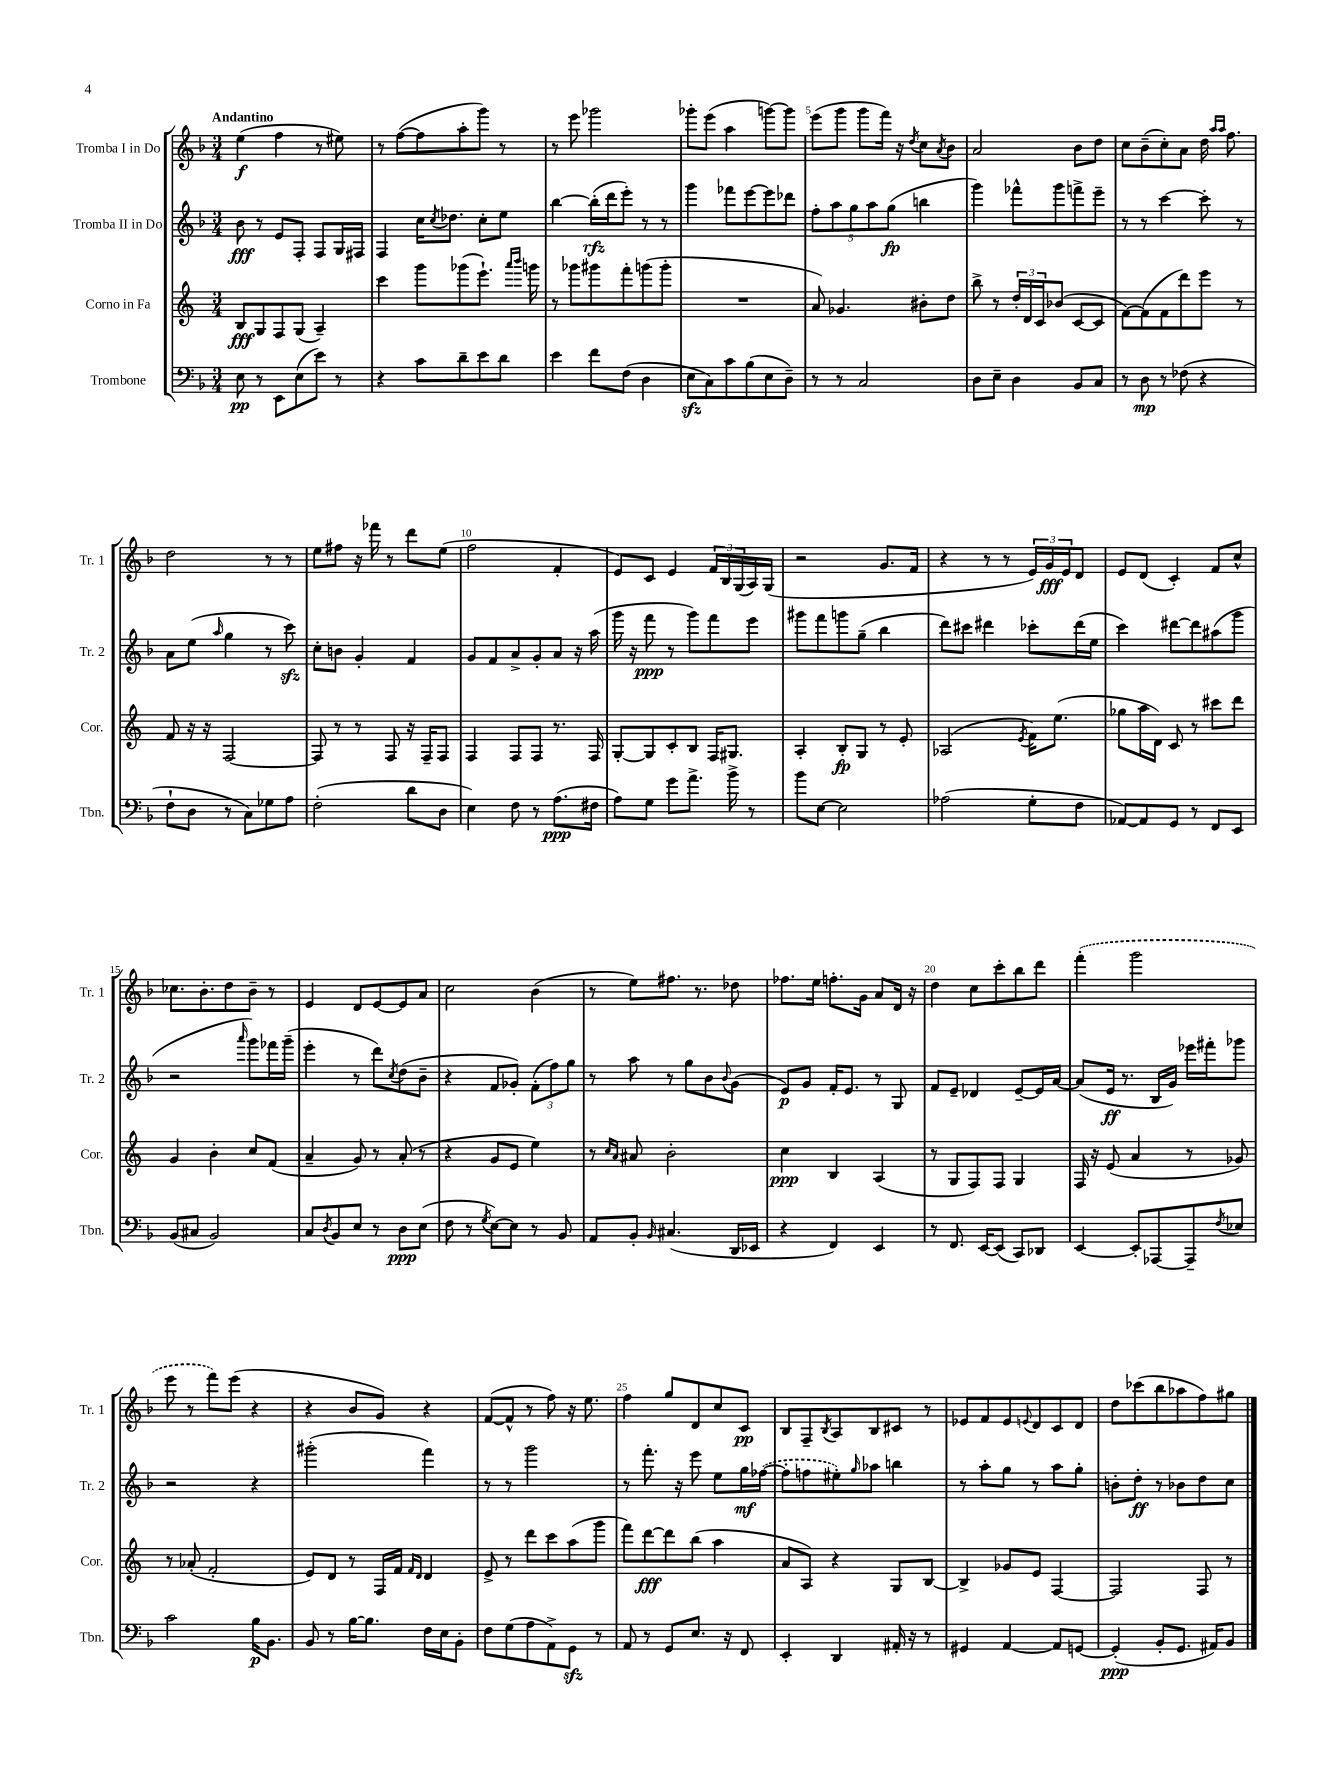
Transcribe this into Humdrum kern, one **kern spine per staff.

**kern	**dynam	**kern	**dynam	**kern	**dynam	**kern	**dynam
*part4	*part4	*part3	*part3	*part2	*part2	*part1	*part1
*staff4	*staff4	*staff3	*staff3	*staff2	*staff2	*staff1	*staff1
*I"Trombone	*	*I"Corno in Fa	*	*I"Tromba II in Do	*	*I"Tromba I in Do	*
*I'Tbn.	*	*I'Cor.	*	*I'Tr. 2	*	*I'Tr. 1	*
*clefF4	*	*clefG2	*	*clefG2	*	*clefG2	*
*k[b-]	*	*k[]	*	*k[b-]	*	*k[b-]	*
*M3/4	*	*M3/4	*	*M3/4	*	*M3/4	*
=1	=1	=1	=1	=1	=1	=1	=1
!	!	!	!	!	!	!LO:TX:a:B:t=Andantino	!
8E\	pp	8B/L	fff	8b-\	fff	(4ee\	f
8r	.	8G/	.	8r	.	.	.
8EE\L	.	8F/	.	8e/L	.	4ff\	.
(8E\	.	(8G/J	.	8F'/J	.	.	.
8e\J)	.	4A~/)	.	8F/L	.	8r	.
8r	.	.	.	16G/L	.	8ee#X\)	.
.	.	.	.	16F#X/JJ	.	.	.
=2	=2	=2	=2	=2	=2	=2	=2
4r	.	4ccc\	.	4F/	.	8r	.
.	.	.	.	.	.	([8ff\L	.
8c\L	.	8ggg\L	.	16cc\KL	.	8ff\]	.
.	.	.	.	8qcc/	.	.	.
.	.	.	.	8.dd-X\J	.	.	.
8d~\	.	(8ggg-X\	.	.	.	8aa'\	.
8e\	.	8.eee`\J)	.	8cc'\L	.	8ggg\J)	.
8d\J	.	.	.	8ee\J	.	8r	.
.	.	16qqaaa/LL	.	.	.	.	.
.	.	16qqbbb/JJ	.	.	.	.	.
.	.	16gggn\	.	.	.	.	.
=3	=3	=3	=3	=3	=3	=3	=3
4e\	.	8r	.	[4bb-\	.	8r	.
.	.	8ggg-X\L	.	.	.	8eee\	.
8f\L	.	8ggg#X\	.	(16bb-'\LL]	rfz	2ggg-X\	.
.	.	.	.	16ddd\J	.	.	.
(8F\J	.	8fff'\	.	8eee'\J)	.	.	.
4D\	.	(8gggn\	.	8r	.	.	.
.	.	8ggg'\J	.	8r	.	.	.
=4	=4	=4	=4	=4	=4	=4	=4
8Ezz\L	.	2.r	.	4ggg\	.	8ggg-X'\L	.
8C\)	.	.	.	.	.	(8eee\J	.
8c\	.	.	.	8fff-X\L	.	4aa\	.
(8B-\	.	.	.	[8eee\	.	.	.
8E\	.	.	.	8eee\]	.	[8gggn\L)	.
8D~\J)	.	.	.	8ddd-X\J	.	8ggg\J]	.
=5	=5	=5	=5	=5	=5	=5	=5
8r	.	8a/)	.	10ff'\L	.	(8eee\L	.
.	.	.	.	10aa\	.	.	.
8r	.	4.g-X/	.	.	.	8ggg\J	.
.	.	.	.	10gg\	.	.	.
2C/	.	.	.	.	.	8ggg\L	.
.	.	.	.	10aa\	.	.	.
.	.	.	.	.	.	16fff\Jk)	.
.	.	.	.	(10gg\J	fp	.	.
.	.	.	.	.	.	16r	.
.	.	.	.	.	.	8qdd/	.
.	.	8b#X'\L	.	4bbn\	.	8cc\L	.
.	.	.	.	.	.	8qa/	.
.	.	8dd\J	.	.	.	8b-\J	.
=6	=6	=6	=6	=6	=6	=6	=6
8D\L	.	8bb^\	.	4ggg\)	.	2a/	.
8E~\J	.	8r	.	.	.	.	.
4D\	.	24dd'/LL	.	8fff-X^^\L	.	.	.
.	.	24d/	.	.	.	.	.
.	.	24c/J	.	.	.	.	.
.	.	(8b-X/J	.	8ggg\	.	.	.
8BB-/L	.	[8c/L	.	8fffn^\	.	8b-\L	.
8C/J	.	8c/J]	.	8eee~\J	.	8dd\J	.
=7	=7	=7	=7	=7	=7	=7	=7
8r	.	[8f\L)	.	8r	.	8cc\L	.
8D\	mp	(8f\]	.	8r	.	(8b-~\	.
8r	.	8f\	.	[4ccc\	.	8cc'\)	.
(8F-X\	.	8ddd\)	.	.	.	8a\J	.
4r	.	8eee\J	.	8ccc'\]	.	16dd\	.
.	.	.	.	.	.	16qqaa/LL	.
.	.	.	.	.	.	16qqaa/JJ	.
.	.	.	.	.	.	8.ff\	.
.	.	8r	.	8r	.	.	.
!!LO:LB:g=z
=8	=8	=8	=8	=8	=8	=8	=8
8F`\L	.	8f/	.	8a\L	.	2dd\	.
8D\J	.	16r	.	(8ee\J	.	.	.
.	.	16r	.	.	.	.	.
.	.	.	.	16qqaa/	.	.	.
8r	.	[2F/	.	4gg\	.	.	.
8C\L)	.	.	.	.	.	.	.
8G-X\	.	.	.	8r	.	8r	.
8A\J	.	.	.	8ccczz\)	.	8r	.
=9	=9	=9	=9	=9	=9	=9	=9
(2F'\	.	8F/]	.	8cc'\L	.	8ee\L	.
.	.	8r	.	8bn\J	.	8ff#X\J	.
.	.	8r	.	4g'/	.	16r	.
.	.	.	.	.	.	16fff-X\	.
.	.	8F/	.	.	.	8r	.
8d\L	.	16r	.	4f/	.	8ddd\L	.
.	.	16F~/KL	.	.	.	.	.
8D\J	.	8F/J	.	.	.	(8ee\J	.
=10	=10	=10	=10	=10	=10	=10	=10
4E\)	.	4F/	.	8g/L	.	2ff\	.
.	.	.	.	8f/	.	.	.
8F\	.	8F/L	.	8a^/	.	.	.
8r	.	8F/J	.	8g'/	.	.	.
(8.A\L	ppp	8.r	.	8a/J	.	4f'/	.
.	.	.	.	16r	.	.	.
16F#X\Jk	.	16F/	.	(16aa\	.	.	.
=11	=11	=11	=11	=11	=11	=11	=11
8A\L)	.	[8G'/L	.	16ggg\	.	8e/L)	.
.	.	.	.	16r	.	.	.
8G\J	.	8G/]	.	8fff\	ppp	8c/J	.
8g\L	.	8c'/	.	8r	.	4e/	.
8.a^\J	.	8B/J	.	8ggg\L)	.	.	.
.	.	16F/KL	.	8fff\	.	24f/LL	.
.	.	.	.	.	.	24B-/	.
16b-^\	.	8.G#X/J	.	.	.	.	.
.	.	.	.	.	.	(24G/	.
8r	.	.	.	8eee\J	.	16A/)	.
.	.	.	.	.	.	(16G/JJ	.
=12	=12	=12	=12	=12	=12	=12	=12
8b-\L	.	4A'/	.	8ggg#X\L	.	2r	.
[8E\J	.	.	.	8fff\	.	.	.
2E\]	.	8B'/L	fp	8gggn\	.	.	.
.	.	8G/J	.	(8gg~\J	.	.	.
.	.	8r	.	4bb-\	.	8.g/L	.
.	.	8e'/	.	.	.	.	.
.	.	.	.	.	.	16f/Jk	.
=13	=13	=13	=13	=13	=13	=13	=13
(2A-X\	.	(2A-X/	.	8ddd\L)	.	4r	.
.	.	.	.	8ccc#X\J	.	.	.
.	.	.	.	4ddd#X\	.	8r	.
.	.	.	.	.	.	8r	.
.	.	8qe/	.	.	.	.	.
8G'\L	.	16f\KL)	.	8ccc-X'\L	.	24e/LL)	.
.	.	.	.	.	.	24g/	fff
.	.	(8.ee\J	.	.	.	.	.
.	.	.	.	.	.	24e/J	.
8F\J	.	.	.	(16ddd#\L	.	8d/J	.
.	.	.	.	16ee\JJ	.	.	.
=14	=14	=14	=14	=14	=14	=14	=14
[8AA-X/L)	.	8gg-X\L	.	4ccc\)	.	8e/L	.
8AA-/]	.	16aa\L	.	.	.	(8d/J	.
.	.	16d\JJ)	.	.	.	.	.
8GG/J	.	8c/	.	[8ddd#X\L	.	4c'/)	.
8r	.	8r	.	8ddd#\]	.	.	.
8FF/L	.	8ccc#X\L	.	(8aa#X\	.	8f/L	.
8EE/J	.	8ddd\J	.	8ggg\J	.	8cc^^/J	.
!!LO:LB:g=z
=15	=15	=15	=15	=15	=15	=15	=15
(8BB-/L	.	4g/	.	2r	.	8.cc-X\L	.
8C#X/J	.	.	.	.	.	.	.
.	.	.	.	.	.	8.b-'\	.
2BB-/)	.	4b'\	.	.	.	.	.
.	.	.	.	.	.	8dd\	.
.	.	.	.	16qqaaa/	.	.	.
.	.	8cc/L	.	8ggg\L)	.	8b-~\J	.
.	.	(8f/J	.	16fff-X\L	.	8r	.
.	.	.	.	(16ggg~\JJ	.	.	.
=16	=16	=16	=16	=16	=16	=16	=16
8C/L	.	4a~/	.	4eee'\	.	4e/	.
8qD/	.	.	.	.	.	.	.
8BB-/	.	.	.	.	.	.	.
8E/J	.	8g/)	.	8r	.	8d/L	.
8r	.	8r	.	8ddd\L)	.	[8e/	.
.	.	.	.	8qcc/	.	.	.
8D\L	ppp	(8a'/	.	(8dd\	.	8e/]	.
(8E\J	.	8r	.	8b-~\J	.	8a/J	.
=17	=17	=17	=17	=17	=17	=17	=17
8F\	.	4r	.	4r	.	2cc\	.
8r	.	.	.	.	.	.	.
8qG/	.	.	.	.	.	.	.
[8E\L)	.	8g/L	.	8f/L	.	.	.
8E\J]	.	8e/J	.	8g-X'/J)	.	.	.
8r	.	4ee\)	.	(12f'\L	.	(4b-\	.
.	.	.	.	12ff\)	.	.	.
8BB-/	.	.	.	.	.	.	.
.	.	.	.	12gg\J	.	.	.
=18	=18	=18	=18	=18	=18	=18	=18
8AA/L	.	8r	.	8r	.	8r	.
.	.	16qqcc/LL	.	.	.	.	.
.	.	16qqa/JJ	.	.	.	.	.
8BB-'/J	.	8a#X/	.	8aa\	.	8ee\L)	.
16qqBB-/	.	.	.	.	.	.	.
(4.C#X/	.	2b'\	.	8r	.	8.ff#X\J	.
.	.	.	.	8gg\L	.	.	.
.	.	.	.	.	.	8.r	.
.	.	.	.	8b-\	.	.	.
.	.	.	.	8qqb-/	.	.	.
16DD/LL	.	.	.	(8g\J	.	8dd-X\	.
16EE-X/JJ	.	.	.	.	.	.	.
=19	=19	=19	=19	=19	=19	=19	=19
4r	.	4cc\	ppp	8e/L)	p	8.ff-X\L	.
.	.	.	.	8g/J	.	.	.
.	.	.	.	.	.	16ee\Jk	.
4FF/)	.	4B/	.	16f'/KL	.	8.ffn'\L	.
.	.	.	.	8.e/J	.	.	.
.	.	.	.	.	.	16g\Jk	.
4EE/	.	(4A/	.	8r	.	8a/L	.
.	.	.	.	8G/	.	16d/Jk	.
.	.	.	.	.	.	16r	.
=20	=20	=20	=20	=20	=20	=20	=20
8r	.	8r	.	8f/L	.	4dd\	.
8.FF/	.	8G/L	.	8e~/J	.	.	.
.	.	8F/)	.	4d-X/	.	8cc\L	.
[16EE/KL	.	.	.	.	.	.	.
(8EE/J]	.	8F/J	.	.	.	8ccc'\	.
8CC/L)	.	4G/	.	[8e~/L	.	8bb-\	.
8DD-X/J	.	.	.	16e/L]	.	8ddd\J	.
.	.	.	.	[16a/JJ	.	.	.
=21	=21	=21	=21	=21	=21	=21	=21
[4EE/	.	16F/	.	(8a/L]	.	(4fff'\	.
.	.	16r	.	.	.	.	.
.	.	(8e/	.	16e/Jk	ff	.	.
.	.	.	.	8.r	.	.	.
8EE'/L]	.	4a/	.	.	.	2ggg\	.
[8AAA-X/	.	.	.	16B-/LL	.	.	.
.	.	.	.	16g/JJ)	.	.	.
8AAA-~/]	.	8r	.	16eee-X\LL	.	.	.
.	.	.	.	16fff#X'\J	.	.	.
8qF/	.	.	.	.	.	.	.
8E-X/J	.	8g-X/)	.	8ggg-X\J	.	.	.
!!LO:LB:g=z
=22	=22	=22	=22	=22	=22	=22	=22
2c\	.	8r	.	2r	.	8eee\	.
.	.	(8a-X'/	.	.	.	8r	.
.	.	2f'/	.	.	.	8fff\L)	.
.	.	.	.	.	.	(8eee\J	.
16B-\KL	p	.	.	4r	.	4r	.
8.BB-\J	.	.	.	.	.	.	.
=23	=23	=23	=23	=23	=23	=23	=23
8BB-/	.	8e/L)	.	(2ggg#X'\	.	4r	.
8r	.	8d/J	.	.	.	.	.
[16B-\KL	.	8r	.	.	.	8b-/L	.
8.B-\J]	.	.	.	.	.	.	.
.	.	16F/LL	.	.	.	8g/J)	.
.	.	16f/JJ	.	.	.	.	.
.	.	16qqf/LL	.	.	.	.	.
.	.	16qqd/JJ	.	.	.	.	.
16F\LL	.	4d/	.	4fff\)	.	4r	.
16E\J	.	.	.	.	.	.	.
8BB-'\J	.	.	.	.	.	.	.
=24	=24	=24	=24	=24	=24	=24	=24
8F\L	.	8e^/	.	8r	.	([8f/L	.
(8G\	.	8r	.	8r	.	8f^^/J]	.
8A\	.	8ddd\L	.	2ggg\	.	8r	.
8AA^\)	.	8ccc\	.	.	.	8ff\)	.
8GGzz\J	.	(8aa\	.	.	.	16r	.
.	.	.	.	.	.	8.ee\	.
8r	.	8ggg\J	.	.	.	.	.
=25	=25	=25	=25	=25	=25	=25	=25
8AA/	.	8fff\L)	.	8r	.	4ff\	.
8r	.	[8ddd\	fff	8.fff'\	.	.	.
8GG/L	.	8ddd\]	.	.	.	8gg/L	.
.	.	.	.	16r	.	.	.
8.E/J	.	(8bb\J	.	8eee\	.	8d/	.
.	.	4aa\	.	8ee\L	.	8cc/	.
16r	.	.	.	.	.	.	.
8FF/	.	.	.	16gg\L	mf	8c/J	pp
.	.	.	.	([16ff-X\JJ	.	.	.
=26	=26	=26	=26	=26	=26	=26	=26
4EE'/	.	8a/L	.	8ff-'\L]	.	8B-/L	.
.	.	8A/J)	.	8ffn\	.	8F~/	.
.	.	.	.	.	.	8qB-/	.
4DD/	.	4r	.	8ee#X'\)	.	8A/	.
.	.	.	.	16qqgg/	.	.	.
.	.	.	.	8aa-X\J	.	8B-/	.
16AA#X'/	.	8G/L	.	4bbn\	.	8c#X/J	.
16r	.	.	.	.	.	.	.
8r	.	[8B/J	.	.	.	8r	.
=27	=27	=27	=27	=27	=27	=27	=27
4GG#X/	.	4B^/]	.	8r	.	8e-X/L	.
.	.	.	.	8aa'\L	.	8f/	.
[4AA/	.	8g-X/L	.	8gg\J	.	8e-/	.
.	.	.	.	.	.	8qqen/	.
.	.	8e/J	.	8r	.	8d/	.
8AA/L]	.	[4F/	.	8aa\L	.	8c/	.
[8GGn/J	.	.	.	8gg'\J	.	8d/J	.
=28	=28	=28	=28	=28	=28	=28	=28
(4GG'/]	ppp	2F/]	.	8bn'\L	.	8dd\L	.
.	.	.	.	8dd'\J	ff	(8ccc-X\	.
8BB-'/L	.	.	.	8r	.	8bb-\	.
8.GG/J	.	.	.	8b-X\L	.	8aa-X\	.
.	.	8F/	.	8dd\	.	8ff\)	.
16AA#X/KL)	.	.	.	.	.	.	.
8BB-/J	.	8r	.	8cc\J	.	8gg#X\J	.
==	==	==	==	==	==	==	==
*-	*-	*-	*-	*-	*-	*-	*-
